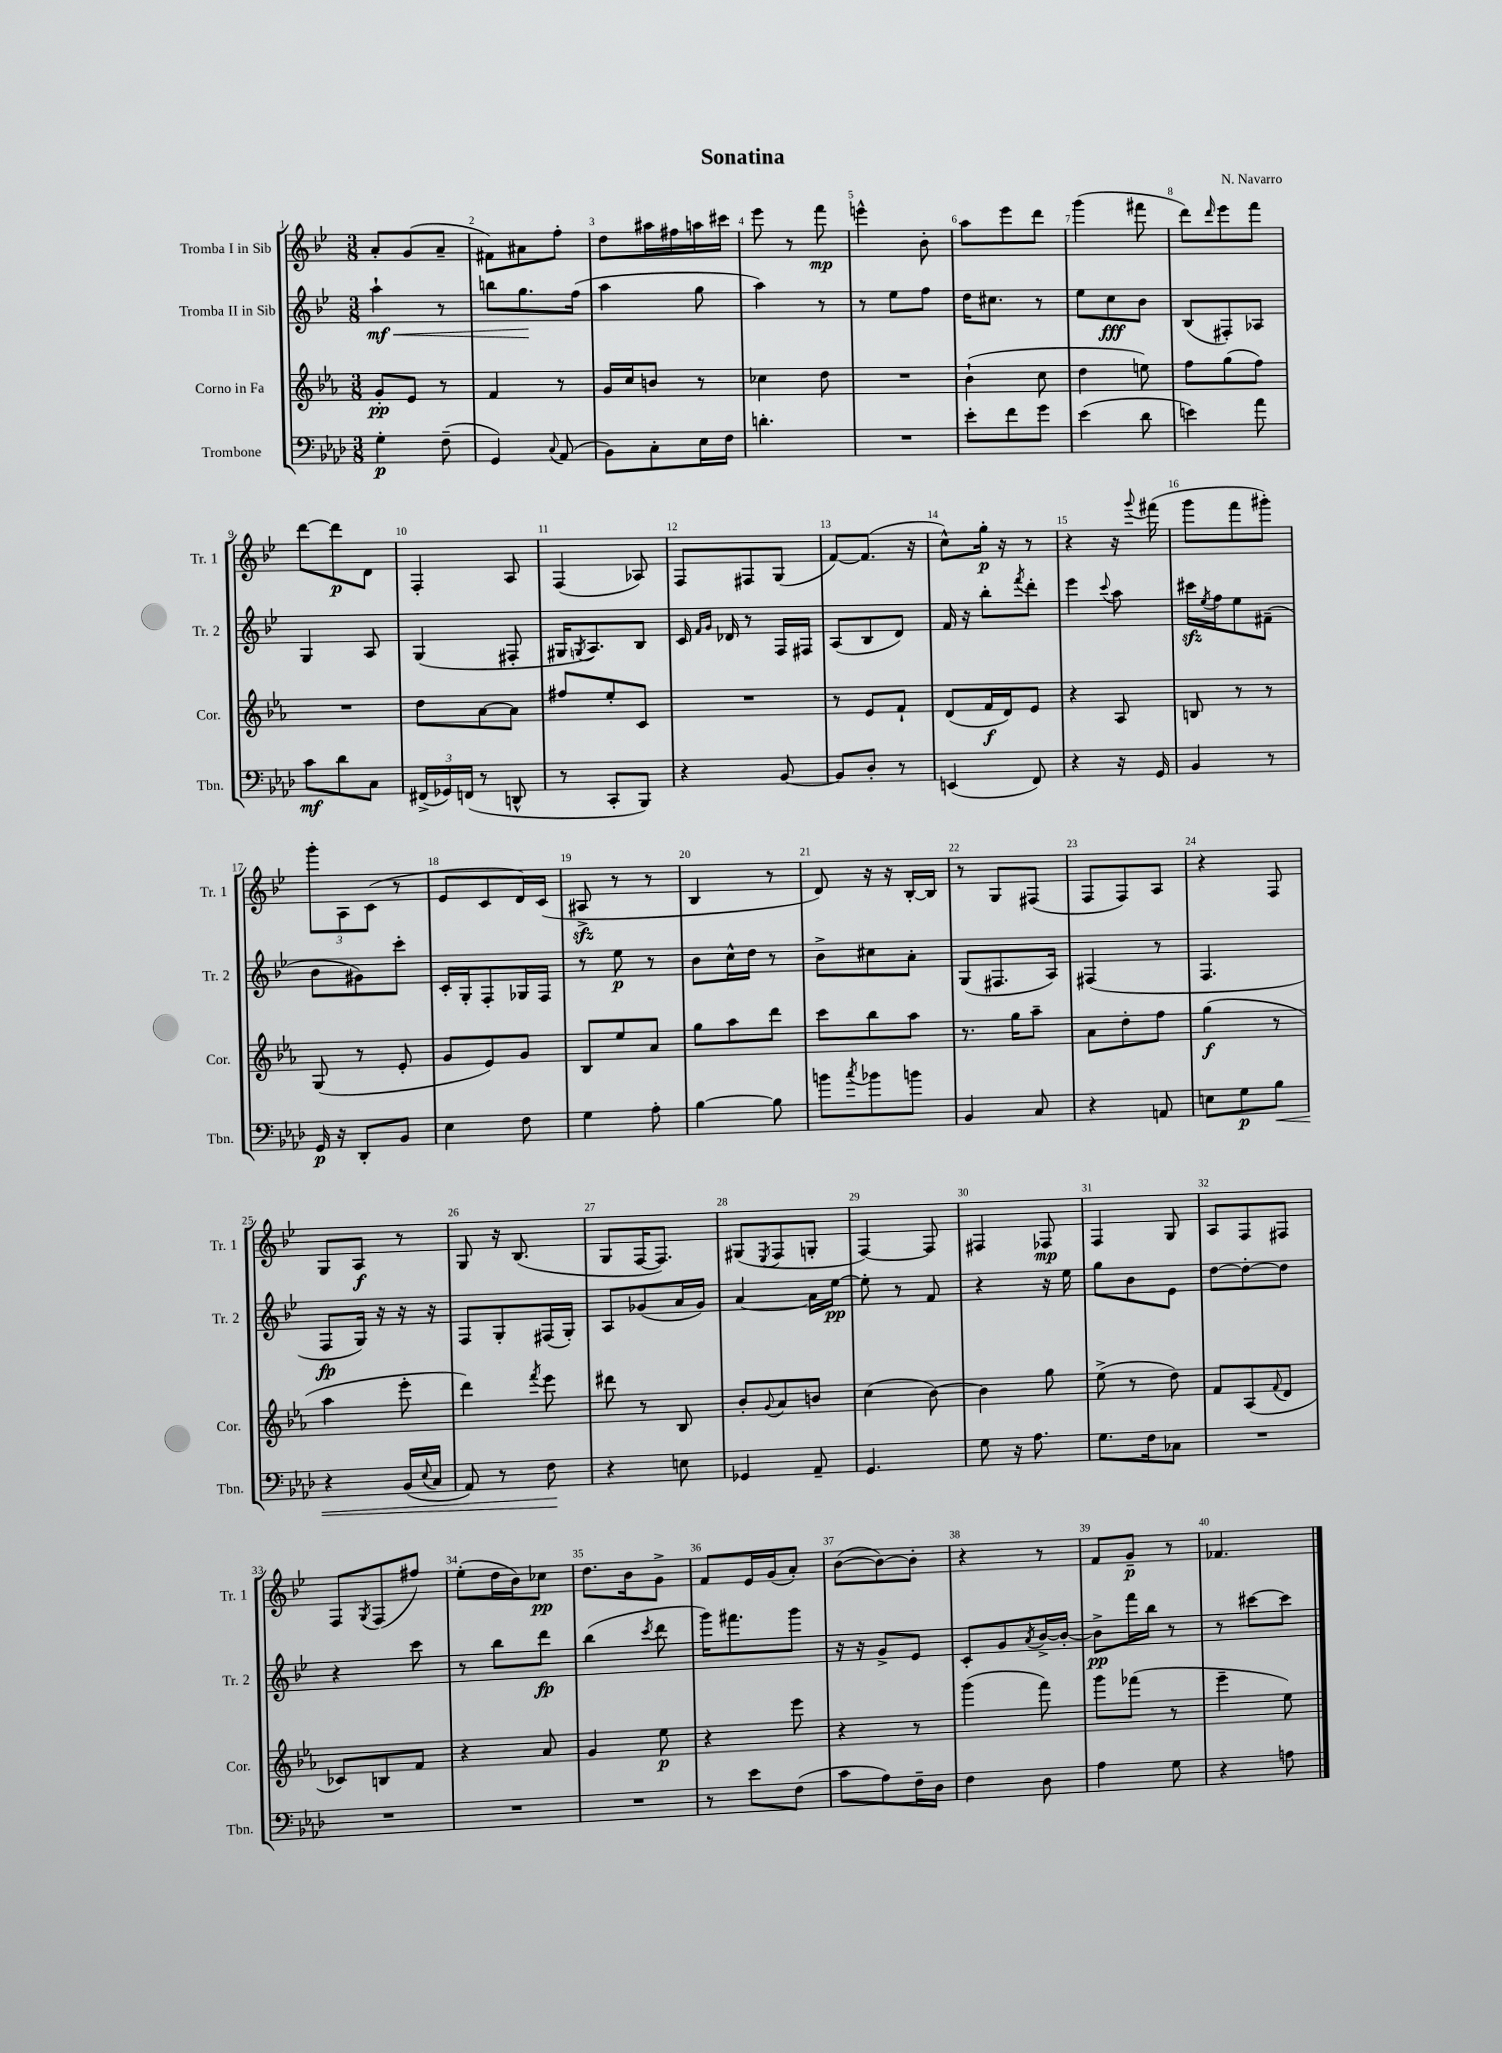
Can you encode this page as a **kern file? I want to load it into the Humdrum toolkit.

**kern	**kern	**kern	**kern
*staff4	*staff3	*staff2	*staff1
*clefF4	*clefG2	*clefG2	*clefG2
*k[b-e-a-d-]	*k[b-e-a-]	*k[b-e-]	*k[b-e-]
*M3/8	*M3/8	*M3/8	*M3/8
4G'	8g'	4aa`	8a'
.	8e-	.	(8g
(8F~	8r	8r	8a~
=	=	=	=
4GG)	4f	8bb	8f#)
.	.	8.gg	8a#
8qqC	.	.	.
(8AA-	8r	.	8ff'
.	.	(16ff	.
=	=	=	=
8BB-)	16g	4aa	8dd
.	16cc	.	.
8C'	8b	.	16aa#
.	.	.	16ff#
16E-	8r	8gg	16aa
16F	.	.	16ccc#
=	=	=	=
4.d'	4cc-	4aa)	8eee-
.	.	.	8r
.	8dd	8r	8fff
=	=	=	=
4.r	4.r	8r	4eee^^
.	.	8ee-	.
.	.	8ff	8b-'
=	=	=	=
8e-'	(4b-`	16dd	8aa
.	.	8.cc#	.
8f	.	.	8eee-
8g	8cc	8r	8ddd
=	=	=	=
(4e-	4dd	8ee-	(4ggg
.	.	8cc	.
8d-	8ee)	8b-	8fff#
=	=	=	=
4e)	8ff	(8B-	8ddd)
.	.	.	16qqddd
.	(8gg	8F#')	8eee-
8a-	8ff)	8A-	8fff
=	=	=	=
8c	4.r	4G	[8ddd
8d-	.	.	8ddd]
8C	.	8A	8d
=	=	=	=
(24FF#^	8dd	(4G	4F'
24GG-)	.	.	.
(24FF	.	.	.
8r	[8a-	.	.
8DD^^	8a-]	8F#'	8A
=	=	=	=
8r	8ff#	16G#	(4F
.	.	8qG	.
.	.	8.A)	.
8CC'	8ee-'	.	.
8BBB-)	8c	8B-	8A-)
=	=	=	=
4r	4.r	16c	8F
.	.	16qqf	.
.	.	16qqg	.
.	.	16d-	.
.	.	8r	8F#
[8BB-	.	16F	(8G
.	.	16F#	.
=	=	=	=
8BB-]	8r	(8A	[8f)
8D-'	8e-	8B-	(8.f]
8r	8f`	8d)	.
.	.	.	16r
=	=	=	=
(4EE	(8d	16f	8cc^^)
.	.	16r	.
.	16f	8bb-'	16gg'
.	16d)	.	16r
.	.	8qfff	.
8FF)	8e-	8ddd'	8r
=	=	=	=
4r	4r	4eee-	4r
.	.	8qqccc	.
16r	8A-	8aa	16r
.	.	.	8qqggg
16GG	.	.	(16fff#
=	=	=	=
4BB-	8B	16ccc#	8ggg
.	.	8qee-	.
.	.	16ff	.
.	8r	8ee-	8fff
8r	8r	(8f#~	8ggg#')
=	=	=	=
16GG	(8G	8b-	12ggg'
16r	.	.	.
.	.	.	12A
8DD-'	8r	8g#)	.
.	.	.	(12c
8BB-	8e-'	8ccc'	8r
=	=	=	=
4E-	8g	16c'	8e-
.	.	16G'	.
.	8e-)	8F'	8c
8F	8g	16G-	16d)
.	.	16F	(16c
=	=	=	=
4G	8B-	8r	8A#^
.	8ee-	8ee-	8r
8A-'	8a-	8r	8r
=	=	=	=
[4B-	8gg	8b-	4B-
.	8aa-	16cc^^	.
.	.	16dd	.
8B-]	8ddd	8r	8r
=	=	=	=
8b	8ccc	8b-^	8d)
8qcc	.	.	.
8b-	8bb-	8cc#	16r
.	.	.	16r
8b	8aa-	8a'	[16B-'
.	.	.	16B-]
=	=	=	=
4BB-	8.r	(8G	8r
.	.	8.F#	8G
.	16gg	.	.
8C	8aa-~	.	(8F#
.	.	16A)	.
=	=	=	=
4r	8a-	(4F#	8F
.	8dd'	.	8F)
8AA	8ff	8r	8A
=	=	=	=
8E	(4gg	4.F	4r
8G	.	.	.
8B-	8r	.	8F
=	=	=	=
4r	4aa-	8F	8G
.	.	16G)	8A
.	.	16r	.
(16BB-	8eee-'	16r	8r
8qqE-	.	.	.
16C	.	16r	.
=	=	=	=
8AA-)	4ddd)	8F	8G
8r	.	8G'	16r
.	.	.	(8.B-
.	8qfff	.	.
8F	8eee-	(16F#	.
.	.	16G')	.
=	=	=	=
4r	8ddd#	8A	8G
.	8r	(8g-	[16F
.	.	.	8.F])
8E	8B-	16a	.
.	.	16g-)	.
=	=	=	=
4GG-	8b-'	[4a	(8G#
.	8qqg	.	8qE-
.	8a-	.	8F
8AA-~	8b	16a]	8G'
.	.	[16ee-	.
=	=	=	=
4.GG	(4cc	8ee-']	[4F)
.	.	8r	.
.	[8b-)	8f	8F]
=	=	=	=
8G	4b-]	4r	4F#
16r	.	.	.
8.A-	.	.	.
.	8gg	16r	8F-
.	.	16ee-	.
=	=	=	=
8.G	(8ee-^	8gg	4F
.	8r	8b-	.
16F	.	.	.
8C-	8dd)	8e-	8G
=	=	=	=
4.r	8f	[8dd	8A
.	(8A-	8dd'_	8F
.	8qqf	.	.
.	8d	8dd]	8F#
=	=	=	=
4.r	8c-)	4r	8F
.	.	.	8qG
.	8B	.	(8F
.	8f	8ccc	8ff#)
=	=	=	=
4.r	4r	8r	(8ee-'
.	.	8bb-	16dd
.	.	.	16b-)
.	8a-	8ddd	8cc-
=	=	=	=
4.r	4g	(4bb-	8.dd
.	.	.	16b-
.	.	8qccc	.
.	8ee-	8ddd	8g^
=	=	=	=
8r	4r	16ggg)	8f
.	.	8.fff#	.
8e-	.	.	16e-
.	.	.	(16g
(8F	8eee-	8ggg	8a')
=	=	=	=
8c	4r	16r	([8b-
.	.	16r	.
8A-)	.	8g^	8b-_)
16F~	8r	8e-	8b-']
16D-	.	.	.
=	=	=	=
4F	(4ggg	8c'	4r
.	.	8g	.
.	.	8qa	.
8D-	8fff)	[16b-^	8r
.	.	16b-'_	.
=	=	=	=
4A-	8ggg	8b-^]	8f
.	(8fff-	16fff	8g~
.	.	16bb-	.
8G	8r	8r	8r
=	=	=	=
4r	4eee-~	8r	4.f-
.	.	[8ccc#	.
8A	8ee-)	8ccc#]	.
==	==	==	==
*-	*-	*-	*-
